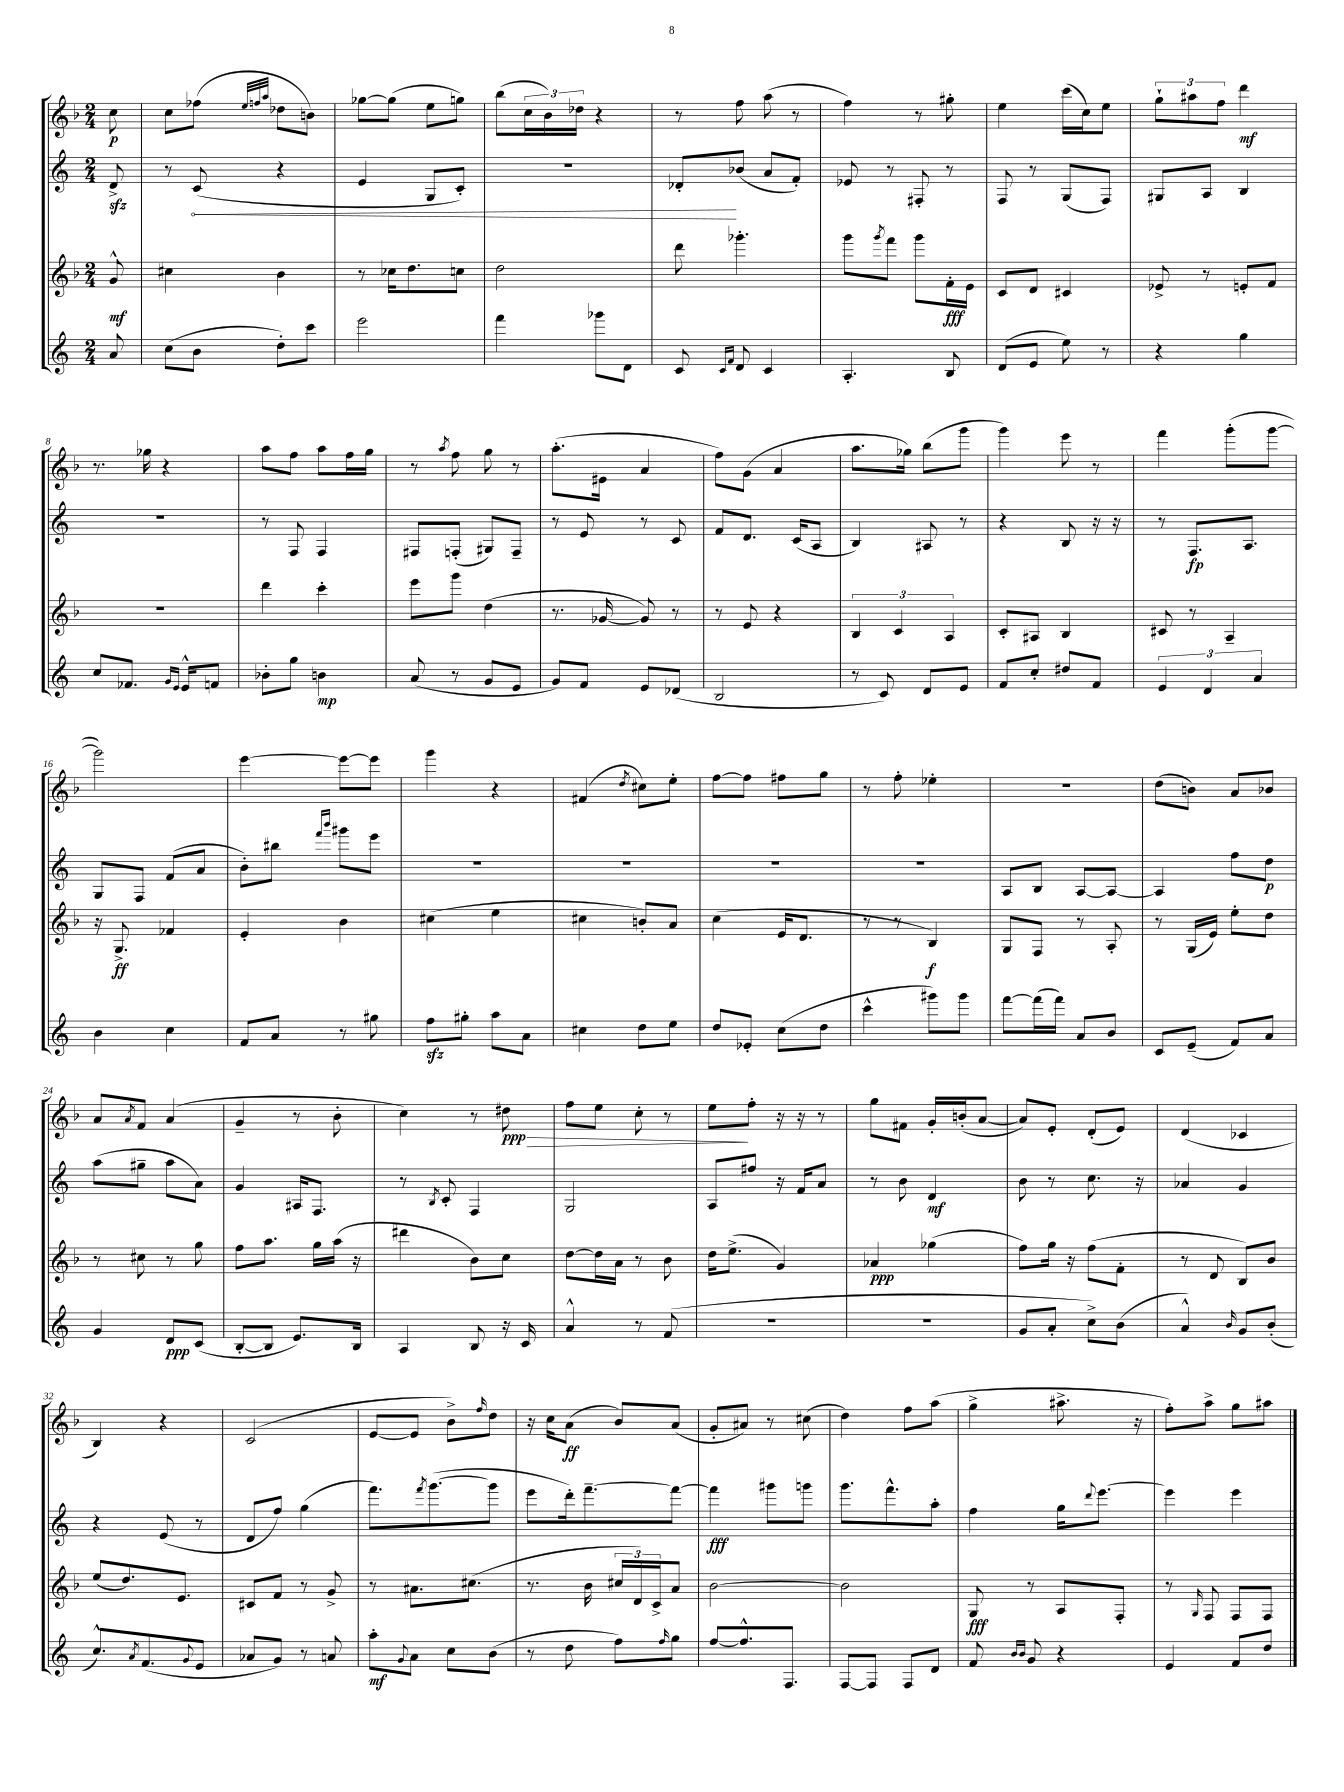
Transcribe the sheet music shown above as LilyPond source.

<<
\new StaffGroup <<
\new Staff = "s0" {
    \clef treble \key f \major \numericTimeSignature \time 2/4 \partial 8
    c''8\p |
    c''8 fes''8( \grace { e''32 f''32 a''32 } des''8 b'8) |
    ges''8~ ges''8( e''8 g''8) |
    bes''8( \tuplet 3/2 { c''16 bes'16) des''16 } r4 |
    r8 f''8 a''8( r8 |
    f''4) r8 gis''8-. |
    e''4 c'''16( c''16) e''8 |
    \tuplet 3/2 { g''8-! ais''8 f''8 } d'''4\mf |
    r8. ges''16 r4 |
    a''8 f''8 a''8 f''16 g''16 |
    r8 \acciaccatura { a''8 } f''8 g''8 r8 |
    a''8.-.( eis'16 a'4 |
    f''8) g'8( a'4 |
    a''8. ges''16) bes''8( g'''8 |
    g'''4) e'''8 r8 |
    f'''4 g'''8-.( g'''8~ |
    g'''2) |
    e'''4~ e'''8~ e'''8 |
    g'''4 r4 |
    fis'4( \acciaccatura { d''8 } cis''8) e''8-. |
    f''8~ f''8 fis''8 g''8 |
    r8 f''8-. ees''4-. |
    r2 |
    d''8( b'8) a'8 bes'8 |
    a'8 \acciaccatura { a'8 } f'8 a'4( |
    g'4-- r8 bes'8-. |
    c''4) r8 dis''8\ppp\> |
    f''8 e''8 c''8-. r8 |
    e''8\! f''8-. r16 r16 r8 |
    g''8 fis'8 g'16-. b'16-.( a'8~ |
    a'8) e'8-. d'8-.( e'8) |
    d'4( ces'4 |
    bes4) r4 |
    c'2( |
    e'8~ e'8 bes'8->) \grace { f''16 } d''8 |
    r16 c''16 a'8\ff( bes'8) a'8( |
    g'8-. ais'8) r8 cis''8( |
    d''4) f''8 a''8( |
    g''4-> ais''8.-> r16 |
    f''8-.) a''8-> g''8 ais''8 \bar "|." |
}
\new Staff = "s1" {
    \clef treble \key c \major \numericTimeSignature \time 2/4 \partial 8
    d'8->\sfz |
    r8 \once \override Hairpin.circled-tip = ##t c'8\<( r4 |
    e'4 g8 c'8-.) |
    r2 |
    des'8-.\! bes'8( a'8 f'8-.) |
    ees'8 r8 fis8-. r8 |
    f8 r8 g8( f8) |
    gis8 a8 b4 |
    r2 |
    r8 f8 f4 |
    fis8 f8-.( gis8) f8-- |
    r8 e'8 r8 c'8 |
    f'8 d'8. c'16( a8 |
    b4) ais8 r8 |
    r4 b8 r16 r16 |
    r8 f8.\fp a8. |
    g8 f8 f'8( a'8 |
    b'8-.) bis''8 \grace { f'''16 b'''16 } gis'''8 e'''8 |
    R2 |
    R2 |
    R2 |
    R2 |
    a8 b8 a8~ a8~ |
    a4 f''8 d''8\p |
    a''8( gis''8-- a''8 a'8) |
    g'4 ais16 f8. |
    r8 \acciaccatura { b8 } c'8-. f4 |
    g2 |
    a8 fis''8 r16 f'16 a'8 |
    r8 b'8 d'4\mf |
    b'8 r8 c''8. r16 |
    aes'4 g'4 |
    r4 e'8( r8 |
    d'8 f''8) g''4( |
    f'''8.) \acciaccatura { f'''8 } g'''8.~( g'''8 |
    e'''8 d'''16-.) f'''8.~-- f'''8~ |
    f'''4\fff gis'''8 g'''8 |
    g'''8. f'''8.-^ a''8-. |
    f''4 g''16 \appoggiatura { d'''8 } e'''8.~ |
    e'''4 e'''4 \bar "|." |
}
\new Staff = "s2" {
    \clef treble \key f \major \numericTimeSignature \time 2/4 \partial 8
    g'8-^\mf |
    cis''4 bes'4 |
    r8 ces''16 d''8. c''8 |
    d''2 |
    d'''8 ges'''4.-. |
    g'''8 \acciaccatura { g'''8 } f'''8 g'''8 f'16-.\fff e'16 |
    c'8 d'8 cis'4 |
    ees'8-> r8 e'8-. f'8 |
    r2 |
    d'''4 c'''4-. |
    e'''8 g'''8 d''4( |
    r8. ges'16~ ges'8) r8 |
    r8 e'8 r4 |
    \tuplet 3/2 { bes4 c'4 a4 } |
    c'8-. ais8 bes4 |
    cis'8 r8 a4-- |
    r16 g8.->\ff fes'4 |
    e'4-. bes'4 |
    cis''4( e''4 |
    cis''4 b'8-.) a'8 |
    c''4( e'16 d'8. |
    r8 r8 bes4\f) |
    g8 f8 r8 a8-. |
    r8 g16( e'16) e''8-. d''8 |
    r8 cis''8 r8 g''8 |
    f''8 a''8. g''16 a''16( r16 |
    dis'''4 bes'8) c''8 |
    d''8~ d''16 a'16 r8 bes'8 |
    d''16 e''8.->( g'4) |
    aes'4\ppp ges''4( |
    f''8) g''16 r16 f''8( f'8-. |
    r8 d'8 bes8) bes'8 |
    e''8( d''8.) e'8. |
    cis'8 f'8 r8 g'8-> |
    r8 ais'8. cis''8.( |
    r8. bes'16 \tuplet 3/2 { cis''16 d'16) c'16-> } a'8 |
    bes'2~ |
    bes'2 |
    g8\fff r8 a8 f8-. |
    r8 \grace { g16 } f8 f8 f8 \bar "|." |
}
\new Staff = "s3" {
    \clef treble \key c \major \numericTimeSignature \time 2/4 \partial 8
    a'8 |
    c''8( b'8 d''8-.) c'''8 |
    e'''2 |
    f'''4 ges'''8 d'8 |
    c'8 \grace { c'16 f'16 } d'8 c'4 |
    a4.-. b8 |
    d'8( e'8 e''8) r8 |
    r4 g''4 |
    c''8 fes'8. \grace { g'16 e'16 } e'16-^ f'8 |
    bes'8-. g''8 b'4\mp |
    a'8( r8 g'8 e'8 |
    g'8) f'8 e'8 des'8( |
    b2 |
    r8 c'8) d'8 e'8 |
    f'8 c''8-. dis''8 f'8 |
    \tuplet 3/2 { e'4 d'4 a'4 } |
    b'4 c''4 |
    f'8 a'8 r8 gis''8 |
    f''8\sfz gis''8-. a''8 a'8 |
    cis''4 d''8 e''8 |
    d''8 ees'8-. c''8( d''8 |
    c'''4-^ gis'''8) gis'''8 |
    f'''8~ f'''16( f'''16) a'8 b'8 |
    c'8 e'8--( f'8) a'8 |
    g'4 d'8\ppp c'8( |
    b8~-. b8 e'8.) b16 |
    a4 b8 r16 c'16 |
    a'4-^ r8 f'8( |
    r2 |
    R2 |
    g'8 a'8-. c''8->) b'8( |
    a'4-^) \grace { b'16 } g'8 b'8-.( |
    c''8.-^) \acciaccatura { a'8 } f'8.( \appoggiatura { g'8 } e'8 |
    aes'8 g'8) r8 a'8 |
    a''8-.\mf \appoggiatura { g'8 } a'8 c''8 b'8( |
    r8 d''8 f''8) \grace { f''16 } g''8 |
    f''8~ f''8.-^ f8. |
    f8~ f8 f8 d'8 |
    f'8 \grace { b'16 b'16 } g'8 r4 |
    e'4 f'8 d''8 \bar "|." |
}
>>
>>
